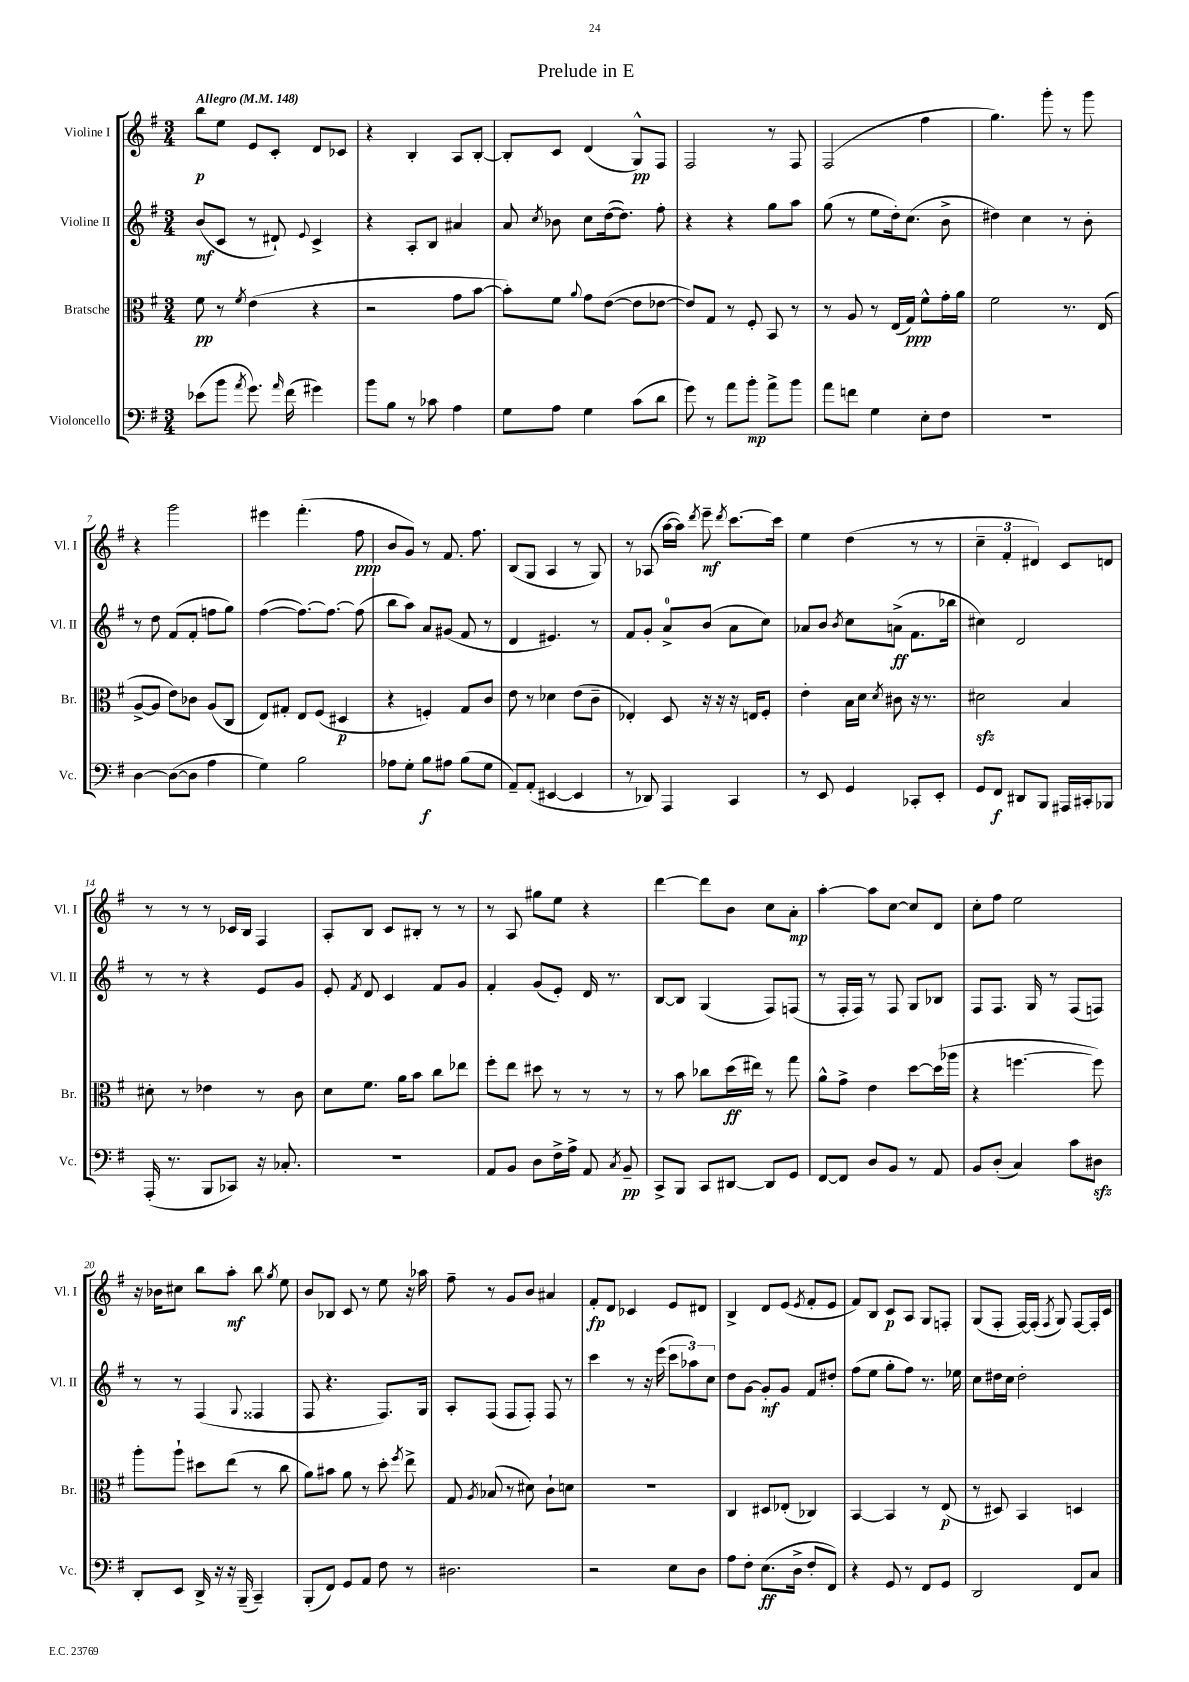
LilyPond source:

\header { title = "Prelude in E" }
<<
\new StaffGroup <<
\new Staff = "s0" \with { instrumentName = "Violine I" shortInstrumentName = "Vl. I" } {
    \clef treble \key g \major \numericTimeSignature \time 3/4 \tempo "Allegro" 4 = 148
    \autoBeamOff b''8[\p e''8] e'8[ c'8]-. d'8[ ces'8] |
    r4 b4-. a8[ b8]~-. |
    b8[-. c'8] d'4( g8[-^\pp) fis8] |
    fis2 r8 fis8 |
    fis2( fis''4 |
    g''4.) g'''8-. r8 g'''8 |
    r4 g'''2 |
    eis'''4 fis'''4.-.( fis''8\ppp |
    b'8[ g'8]) r8 fis'8. fis''8. |
    b8[( g8] a4 r8 g8) |
    r8 aes8( a''16[~ a''16]) \acciaccatura { d'''8 } e'''8--\mf \acciaccatura { d'''8 } c'''8.[~ c'''16] |
    e''4 d''4( r8 r8 |
    \tuplet 3/2 { c''4-- fis'4-. dis'4) } c'8[ d'8] |
    r8 r8 r8 ces'16[ b16] fis4 |
    a8[-. b8] c'8[ bis8]-. r8 r8 |
    r8 a8 gis''8[ e''8] r4 |
    d'''4~ d'''8[ b'8] c''8[ a'8]-.\mp |
    a''4~-. a''8[ c''8]~ c''8[ d'8] |
    c''8[-. fis''8] e''2 |
    r16 bes'16[ cis''8] b''8[ a''8]-.\mf b''8 \acciaccatura { g''8 } e''8 |
    b'8[ bes8] c'8 r8 e''8 r16 aes''16 |
    fis''8-- r8 g'8[ b'8] ais'4 |
    fis'8[-.\fp d'8] ces'4 e'8[ dis'8] |
    b4-> d'8[ e'8]( \acciaccatura { e'8 } fis'8[-. e'8] |
    fis'8[) b8] c'8[\p a8] g8[ f8]-. |
    g8[( fis8]-. fis16[~) fis16]-.( \acciaccatura { fis8 } g8) fis8[~ fis16-. c'16] \bar "|." |
}
\new Staff = "s1" \with { instrumentName = "Violine II" shortInstrumentName = "Vl. II" } {
    \clef treble \key g \major \numericTimeSignature \time 3/4
    \autoBeamOff b'8[\mf( c'8] r8 dis'8-!) \appoggiatura { e'8 } c'4-> |
    r4 a8[-. b8] ais'4 |
    a'8 \acciaccatura { c''8 } bes'8 c''8[ d''16~( d''8.]) fis''8-. |
    r4 r4 g''8[ a''8] |
    g''8( r8 e''8[ d''16-.) c''8.]( b'8-> |
    dis''4) c''4 r8 b'8-. |
    r8 d''8 fis'8[( fis'8]-. f''8[ g''8]) |
    fis''4~( fis''8.[~) fis''8.]~ fis''8( |
    b''8[ a''8]) a'8[ gis'8]( fis'8 r8 |
    d'4 eis'4.) r8 |
    fis'8[ g'8]-. a'8[-0-> b'8]( a'8[ c''8]) |
    aes'8[ b'8] \acciaccatura { b'8 } c''8[ a'8]->\ff( fis'8.[ bes''16] |
    cis''4) d'2 |
    r8 r8 r4 e'8[ g'8] |
    e'8-. \acciaccatura { fis'8 } d'8 c'4 fis'8[ g'8] |
    fis'4-. g'8[( e'8]-.) d'16 r8. |
    b8[~ b8] g4( fis8[) f8]( |
    r8 fis16[-. fis16]) r8 fis8 g8[ bes8] |
    fis8[ fis8.] g16 r8 fis8[( f8]) |
    r8 r8 fis4( \appoggiatura { g8 } fisis4 |
    fis8 r4. fis8.[) g16] |
    a8[-. fis8]( fis8[ fis8]-.) fis8 r8 |
    c'''4 r8 r16 e'''16( \tuplet 3/2 { c'''8[ aes''8) c''8] } |
    d''8[ g'8]~ g'8[-.\mf g'8] fis'8[ dis''8]-. |
    fis''8[( e''8] g''8[-. fis''8]) r8. ees''16 |
    c''8[ dis''16 c''16] dis''2-. \bar "|." |
}
\new Staff = "s2" \with { instrumentName = "Bratsche" shortInstrumentName = "Br." } {
    \clef alto \key g \major \numericTimeSignature \time 3/4
    \autoBeamOff fis'8\pp r8 \acciaccatura { fis'8 } e'4( r4 |
    r2 g'8[ b'8]~ |
    b'8[-.) fis'8] \appoggiatura { a'8 } g'8[ e'8]~( e'8[ ees'8]~ |
    ees'8[) g8] r8 fis8-. b,8 r8 |
    r8 a8 r8 e16[( g16]\ppp) fis'8[-^ g'16-. a'16] |
    fis'2 r8. e16( |
    a8[~-> a8] e'8[) ces'8] a8[( c8] |
    e8[) gis8]-. e8[ fis8]( dis4\p |
    r4 f4-.) g8[ c'8] |
    e'8 r8 des'4 e'8[( c'8]-- |
    ees4-.) d8 r16 r16 r16 e16[ fis8]-. |
    e'4-. b16[ d'16] \acciaccatura { d'8 } cis'8 r16 r8. |
    dis'2\sfz b4 |
    dis'8-. r8 ees'4 r8 c'8 |
    d'8[ fis'8.] a'16[ b'8] c''8[ ees''8] |
    fis''8[-. e''8] dis''8 r8 r8 r8 |
    r8 b'8 ces''8[ d''16\ff( eis''16]) r8 g''8 |
    a'8[-^ g'8]-> e'4 d''8[~ d''16( aes''16] |
    r4 f''4.~ f''8) |
    a''8[-. a''8]-! dis''8[ e''8]( r8 c''8 |
    a'8[) bis'8] a'8 r8 d''8-. \acciaccatura { fis''8 } e''8-> |
    g8 \acciaccatura { a8 } bes8( r8 dis'8) c'8[-! d'8] |
    R2. |
    c4 dis8[ ees8]-.( ces4) |
    b,4~ b,4 r8 e8\p( |
    r8 dis8) b,4 d4 \bar "|." |
}
\new Staff = "s3" \with { instrumentName = "Violoncello" shortInstrumentName = "Vc." } {
    \clef bass \key g \major \numericTimeSignature \time 3/4
    \autoBeamOff ees'8[( b'8] \acciaccatura { a'8 } g'8.) \grace { a'16 } fis'16( gis'4) |
    b'8[ b8] r8 ces'8 a4 |
    g8[ a8] g4 c'8[( d'8] |
    g'8) r8 a'8[ b'8]-.\mp a'8[-> b'8] |
    a'8[ f'8] g4 e8[-. fis8] |
    R2. |
    d4~ d8[~( d8] a4 |
    g4) b2 |
    aes8[ g8]-. b8[\f ais8] b8[( g8] |
    a,8[--) a,8]-.( eis,4~ eis,4 |
    r8 des,8) a,,4 c,4 |
    r8 e,8 g,4 ces,8[-. e,8]-. |
    g,8[ fis,8]\f dis,8[ b,,8] ais,,16[ cis,16-. bes,,8] |
    a,,16-.( r8. b,,8[ ces,8]) r16 ces8.-. |
    R2. |
    a,8[ b,8] d8[ fis16-> a16]-> a,8 \acciaccatura { c8 } b,8--\pp |
    c,8[-> b,,8] c,8[ dis,8]~ dis,8[ g,8] |
    fis,8[~ fis,8] d8[ b,8] r8 a,8 |
    b,8[ d8]-.( c4) c'8[ dis8]\sfz |
    d,8[-. e,8] d,16-> r16 r16 b,,16--( c,4--) |
    b,,8[-.( fis,8]) g,8[ a,8] fis8 r8 |
    dis2. |
    r2 e8[ d8] |
    a8[ fis8]-. e8.[\ff( d16]-> fis8[-. fis,8]) |
    r4 g,8 r8 fis,8[ g,8] |
    d,2 fis,8[ c8] \bar "|." |
}
>>
>>
